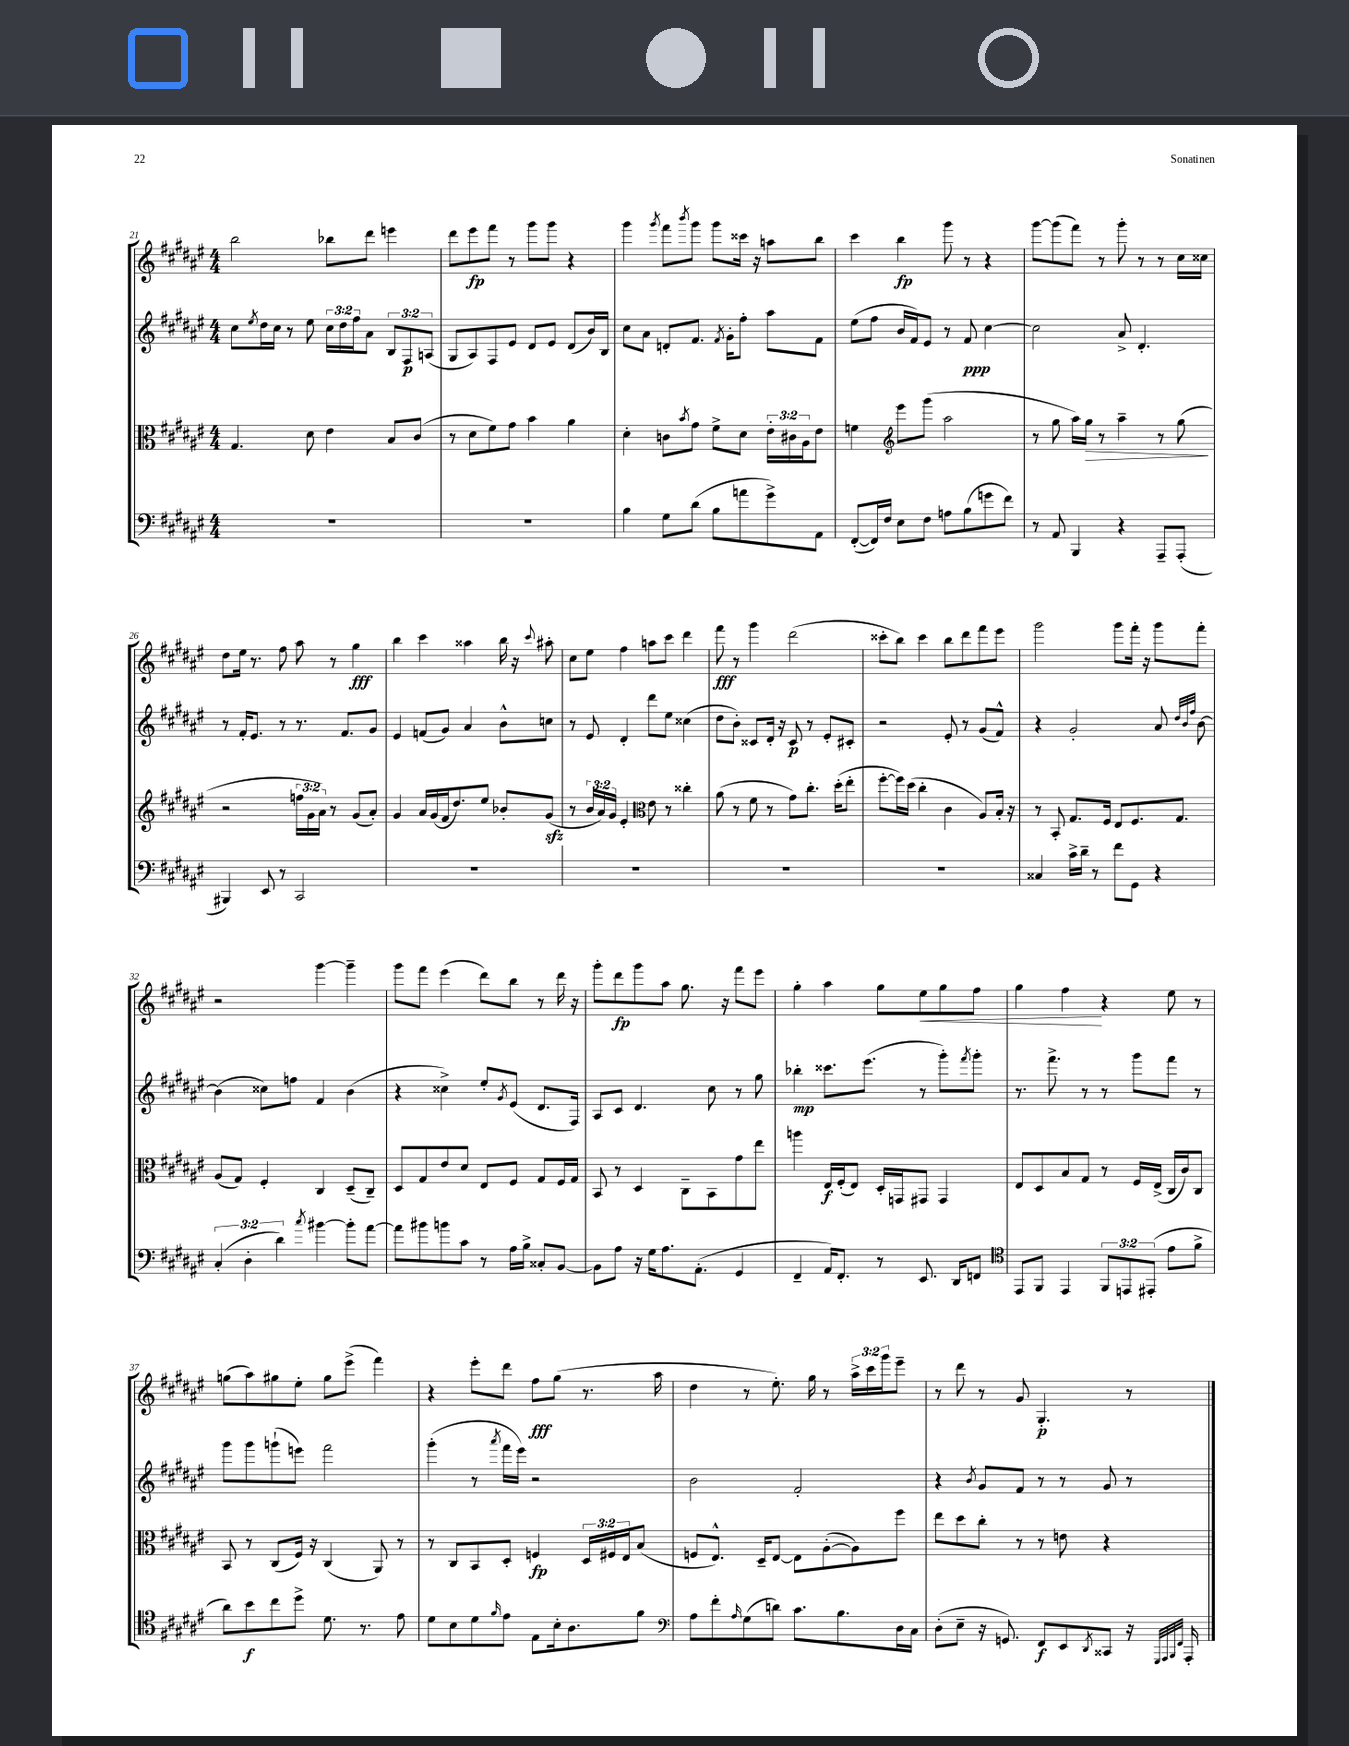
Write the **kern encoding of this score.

**kern	**kern	**kern	**kern
*staff4	*staff3	*staff2	*staff1
*clefF4	*clefC3	*clefG2	*clefG2
*k[f#c#g#d#a#e#]	*k[f#c#g#d#a#e#]	*k[f#c#g#d#a#e#]	*k[f#c#g#d#a#e#]
*M4/4	*M4/4	*M4/4	*M4/4
1r	4.G#/	8cc#\L	2bb\
.	.	8qee#/	.
.	.	16dd#\L	.
.	.	16cc#\JJ	.
.	.	8r	.
.	8d#\	8ee#\	.
.	4e#\	24cc#\LL	8bb-\L
.	.	24dd#\	.
.	.	24ff#\J	.
.	.	8a#\J	8ddd#\J
.	8B/L	12B/L	4eee\
.	.	12F#/	.
.	(8c#/J	.	.
.	.	(12A/J	.
=	=	=	=
1r	8r	8G#/L	8ddd#\L
.	8d#\L	8A#/)	8eee#\
.	8f#\)	8F#/	8fff#\J
.	8g#\J	8e#/J	8r
.	4b\	8d#/L	8ggg#\L
.	.	8e#/J	8ggg#\J
.	4a#\	(8d#/L	4r
.	.	16b/L)	.
.	.	16B/JJ	.
=	=	=	=
4B\	4d#'\	8cc#\L	4ggg#\
.	.	8a#\J	.
.	.	.	8qggg#/
8G#\L	8c\L	8d'/L	8fff#\L
.	8qb/	.	8qbbb/
(8d#\J	8g#\J	8.f#/J	8ggg#\J
8B\L	8f#^\L	.	8ggg#\L
.	.	8qf#/	.
.	.	16g#'\LK	.
8a\	8d#\J	8ff#'\J	16ccc##\Jk
.	.	.	16r
8g#^\)	24e#'\LL	8aa#\L	8aa\L
.	24c#\	.	.
.	24A#\J	.	.
8AA#\J	8e#\J	8f#\J	8bb\J
=	=	=	=
([8FF#'/L	4f\	(8ee#\L	4ccc#\
16FF#/]L)	.	8ff#\J	.
16F#/JJ	.	.	.
*	*clefG2	*	*
8E#\L	8eee#\L	16b/LL	4bb\
.	.	16f#/J)	.
8F#\J	(8ggg#\J	8e#/J	.
8A\L	2aa#\	8r	8ggg#\
(8B\	.	8f#/	8r
8g\	.	[4cc#\	4r
8f#\J)	.	.	.
=	=	=	=
8r	8r	2cc#\]	[8ggg#\L
8AA#/	8gg#\	.	(8ggg#\]
4BBB/	16aa#\LL)	.	8fff#\J)
.	16gg#\JJ	.	.
.	8r	.	8r
4r	4aa#~\	8a#^/	8ggg#'\
.	.	4.d#'/	8r
8AAA#~/L	8r	.	8r
(8AAA#'/J	(8gg#\	.	16cc#\LL
.	.	.	16cc##\JJ
=	=	=	=
4BBB#/)	2r	8r	8dd#\L
.	.	16f#'/LK	16ee#\Jk
.	.	8.e#/J	8.r
8EE#/	.	.	.
8r	.	8r	8ff#\
2CC#/	24ff\LL	8.r	8aa#\
.	24g#\	.	.
.	24a#\JJ)	.	.
.	8r	.	8r
.	.	8.f#/L	.
.	(8g#/L	.	4gg#\
.	8a#'/J)	8g#/J	.
=	=	=	=
1r	4g#/	4e#/	4bb\
.	16a#/LL	(8f/L	4ccc#\
.	(16g#/	.	.
.	16f#/J	8g#/J)	.
.	8.dd#/)	.	.
.	.	4a#/	4aa##\
.	8ee#/J	.	.
.	8b-'/L	8b^^\L	16bb\
.	.	.	16r
.	.	.	8qqccc#/
.	(8g#/J	8cc\J	8aa#'\
=	=	=	=
1r	8r	8r	8cc#\L
.	24b/LL	8e#/	8ee#\J
.	24a#/)	.	.
.	24g#/JJ	.	.
.	4e#'/	4d#'/	4ff#\
*	*clefC3	*	*
.	8e#\	8ddd#\L	8aa\L
.	8r	8ee#\J	8ccc#\J
.	4cc##'\	(4cc##\	4ddd#\
=	=	=	=
1r	(8a#\	8dd#\L	8fff#\
.	8r	8b'\J)	8r
.	8f#\	8c##/L	4ggg#\
.	8r	16d#'/Jk	.
.	.	16r	.
.	8g#\L)	8c##/	(2ddd#\
.	8.cc#'\J	8r	.
.	.	8e#'/L	.
.	(16dd#'\LK	.	.
.	8ee#'\J	8c#'/J	.
=	=	=	=
1r	[8ff#'\L	2r	8ccc##'\L
.	16ff#\]L)	.	8bb\J)
.	(16dd#\JJ	.	.
.	4cc#'\	.	4ccc##\
.	4c#\	8e#'/	8bb\L
.	.	8r	8ddd#\
.	8A#/L)	(8g#/L	8fff#\
.	16B'/Jk	8f#^^/J)	8eee#\J
.	16r	.	.
=	=	=	=
4C##/	8r	4r	2ggg#\
.	8BB'/	.	.
16c#^\LL	8.G#/L	2g#'/	.
16d#~\JJ	.	.	.
8r	.	.	.
.	16F#/Jk	.	.
8f#\L	8E#/L	.	8ggg#\L
8GG#\J	8.F#/	.	16fff#'\Jk
.	.	.	16r
4r	.	8a#/	8ggg#\L
.	8.G#/J	.	.
.	.	32qqdd#/LLL	.
.	.	32qqb/	.
.	.	32qqff#/JJJ	.
.	.	[8b\	8fff#'\J
=	=	=	=
(6C#'/	(8A#/L	(4b\]	2r
.	8G#/J)	.	.
6D#'\	.	.	.
.	4F#'/	8cc##\L)	.
6d#\)	.	.	.
.	.	8ff\J	.
8qcc#/	.	.	.
[4b#\	4C#/	4f#/	[4ggg#\
8b#'\]L	(8D#~/L	(4b\	4ggg#~\]
[8a#\J	8C#~/J)	.	.
=	=	=	=
8a#\]L	8D#/L	4r	8ggg#\L
8b#\	8G#/	.	8fff#\J
8b\	8e#/	4cc##^\)	(4eee#\
8c#\J	8d#/J	.	.
8r	8E#/L	8ee#'/L	8ddd#\L)
.	.	8qg#/	.
16A#\LL	8F#/J	(8e#/J	8bb\J
16B^\JJ	.	.	.
8C##'/L	8G#/L	8.d#/L	8r
[8BB/J	16F#/L	.	16ddd#\
.	16G#/JJ	16F#/Jk)	16r
=	=	=	=
8BB\]L	8BB/	8A#/L	8ggg#'\L
8A#\J	8r	8c#/J	8ddd#\
16r	4D#/	4.d#/	8ggg#\
16G#\LK	.	.	.
8.A#\	.	.	8aa#\J
.	8C#~\L	.	8.gg#\
(8.AA#'\J	.	.	.
.	8BB\	8cc#\	.
.	.	.	16r
4GG#/	8g#\	8r	8fff#\L
.	8ee#\J	8gg#\	8eee#\J
=	=	=	=
4FF#~/	4aa\	4bb-'\	4gg#'\
16AA#/LK)	16E#/LL	8.ccc##\L	4aa#\
8.FF#'/J	(16F#'/J	.	.
.	8E#/J)	.	.
.	.	(8.eee#\J	.
8r	16D#'/LL	.	8gg#\L
.	16GG/J	.	.
8.EE#/	8GG#/J	8r	8ee#\
.	4GG#/	8ggg#'\L)	8gg#\
16DD#/LK	.	.	.
.	.	8qfff#/	.
8FF/J	.	8ggg#'\J	8ff#\J
=	=	=	=
*clefC4	*	*	*
8EE#/L	8E#/L	8.r	4gg#\
8FF#/J	8D#/	.	.
.	.	8.fff#^\	.
4EE#/	8B/	.	4ff#\
.	8G#/J	8r	.
12FF#/L	8r	8r	4r
12EE/	.	.	.
.	16F#/LL	8ggg#\L	.
(12EE#'/J	.	.	.
.	(16E#^/JJ	.	.
8e#\L	16C#/LL	8fff#\J	8ee#\
.	16c#/J)	.	.
8f#^\J	8C#/J	8r	8r
=	=	=	=
8a#\L)	8BB/	8ggg#\L	(8gg\L
8b\	8r	8ggg#\	8aa#\)
8cc#\	(8C#/L	(8ggg`\	8gg#\
8dd#^\J	16F#/Jk)	8eee\J)	8ee#'\J
.	16r	.	.
8.d#\	(4C#/	2fff#\	8gg#\L
.	.	.	(8eee#^\J
8.r	.	.	.
.	8AA#/)	.	4fff#\)
8e#\	8r	.	.
=	=	=	=
8d#\L	8r	(4ggg#'\	4r
8B\	8C#/L	.	.
8d#\	8BB/	8r	8eee#'\L
16qqf#/	.	8qaaa#/	.
8e#\J	8D#'/J	16fff#\LL	8ddd#\J
.	.	16eee#\JJ)	.
8E#\L	4F/	2r	8ff#\L
16B'\k	.	.	(8gg#\J
8.A#\	.	.	.
.	24D#/LL	.	8.r
.	24F#/	.	.
.	24E#/J	.	.
8f#\J	(8B/J	.	.
.	.	.	16aa#\
=	=	=	=
*clefF4	*	*	*
8A#\L	8F/L	2b\	4dd#\
8f#'\	8.E#^^/J)	.	.
16qqA#/	.	.	.
(8G#\	.	.	8r
.	16D#~/LK	.	.
8d\J)	[8E#/J	.	8.ee#'\)
8.c#\L	8E#\]L	2f#'/	.
.	.	.	16gg#\
.	([8A#'\	.	8r
8.B\	.	.	.
.	8A#\])	.	24aa#^\LL
.	.	.	24ccc#\
.	.	.	24ggg#\J
16D#\L	8ff#\J	.	8eee#~\J
16C#\JJ	.	.	.
=	=	=	=
(8D#'\L	8ee#\L	4r	8r
8E#~\J	8dd#\	.	8ddd#\
.	.	8qb/	.
16r	8cc#'\J	8g#/L	8r
8.GG/)	.	.	.
.	8r	8f#/J	8g#/
8FF#/L	8r	8r	4.G#'/
8EE#/	8e\	8r	.
8qDD#/	.	.	.
8CC##/J	4r	8g#/	.
16r	.	8r	8r
32qqGGG#/LLL	.	.	.
32qqAAA#/	.	.	.
32qqBBB/	.	.	.
32qqFF#/JJJ	.	.	.
16AAA#'/	.	.	.
==	==	==	==
*-	*-	*-	*-
